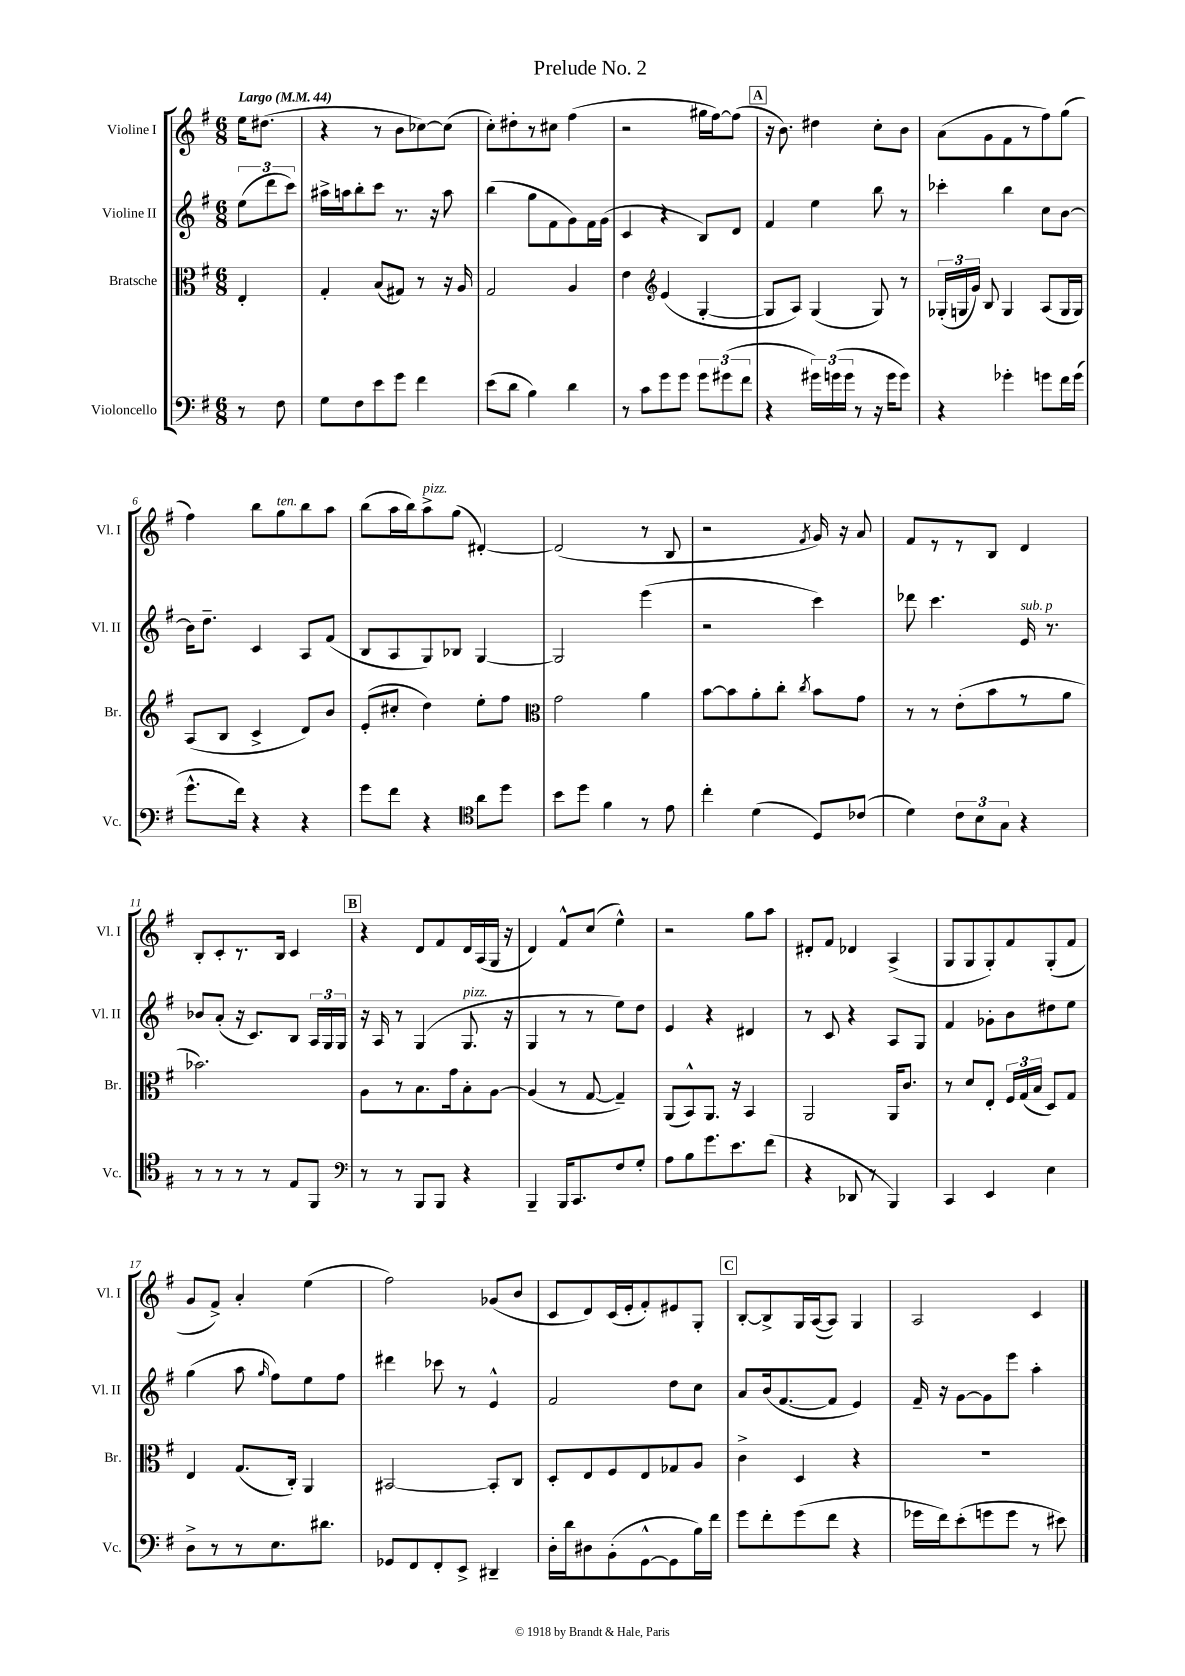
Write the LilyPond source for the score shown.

\header { title = "Prelude No. 2" }
<<
\new StaffGroup <<
\new Staff = "s0" \with { instrumentName = "Violine I" shortInstrumentName = "Vl. I" } {
    \clef treble \key g \major \numericTimeSignature \time 6/8 \partial 4 \tempo "Largo" 4 = 44
    \autoBeamOff e''16[ dis''8.]( |
    r4 r8 b'8[ ces''8~) ces''8]( |
    c''8[-.) dis''8-. r8 cis''8] fis''4( |
    r2 gis''16[ fis''16~) fis''8]( |
    \mark \markup { \box "A" } r16 b'8.) dis''4 c''8[-. b'8] |
    a'8[( g'8 fis'8 r8 fis''8) g''8]( |
    fis''4) b''8[ g''8^\markup { \italic "ten." } b''8 a''8] |
    b''8[( a''16 b''16) a''8->^\markup { \italic "pizz." } g''8]( dis'4~-.) |
    dis'2( r8 b8 |
    r2 \acciaccatura { fis'8 } g'16) r16 a'8 |
    fis'8[ r8 r8 b8] d'4 |
    b8[-. c'8-. r8. b16] c'4 |
    \mark \markup { \box "B" } r4 d'8[ fis'8 d'16 a16( g16] r16 |
    d'4) fis'8[-^ c''8]( e''4-^) |
    r2 g''8[ a''8] |
    dis'8[-. fis'8] des'4 a4->( |
    g8[ g8 g8-.) fis'8 g8-.( fis'8] |
    g'8[ fis'8]->) a'4-. e''4( |
    fis''2) ges'8[( b'8] |
    c'8[ d'8) c'16( e'16-. fis'8-.) eis'8 g8]-. |
    \mark \markup { \box "C" } b8[~-. b8-> g16 a16~( a8]) g4 |
    a2 c'4 \bar "|." |
}
\new Staff = "s1" \with { instrumentName = "Violine II" shortInstrumentName = "Vl. II" } {
    \clef treble \key g \major \numericTimeSignature \time 6/8 \partial 4
    \autoBeamOff \tuplet 3/2 { e''8[( d'''8 c'''8]) } |
    ais''16[-> a''16 b''8-. c'''8] r8. r16 a''8 |
    b''4( g''8[ fis'8 g'8) fis'16 g'16]( |
    c'4 r4 b8[) d'8] |
    \mark \markup { \box "A" } fis'4 e''4 b''8 r8 |
    ces'''4-. b''4 c''8[ b'8]~ |
    b'16[ d''8.]-- c'4 a8[ fis'8]( |
    b8[ a8 g8) bes8] g4~ |
    g2 e'''4( |
    r2 c'''4) |
    des'''8 c'''4. e'16^\markup { \italic "sub. p" } r8. |
    bes'8[ a'8]-.( r16 c'8.[) b8] \tuplet 3/2 { a16[ g16 g16] } |
    \mark \markup { \box "B" } r16 a16 r8 g4( g8.^\markup { \italic "pizz." } r16 |
    g4 r8 r8 e''8[) d''8] |
    e'4 r4 dis'4 |
    r8 c'8 r4 a8[ g8] |
    fis'4 ges'8[-. b'8 dis''8 e''8] |
    g''4( a''8 \grace { g''16 } fis''8[) e''8 fis''8] |
    dis'''4 ces'''8 r8 e'4-^ |
    fis'2 d''8[ c''8] |
    \mark \markup { \box "C" } a'8[ b'16( fis'8.~ fis'8] e'4) |
    fis'16-- r16 g'8[~ g'8 e'''8] a''4-. \bar "|." |
}
\new Staff = "s2" \with { instrumentName = "Bratsche" shortInstrumentName = "Br." } {
    \clef alto \key g \major \numericTimeSignature \time 6/8 \partial 4
    \autoBeamOff e4-. |
    g4-. b8[( gis8]) r8 r16 a16 |
    g2 a4 |
    e'4 \clef treble e'4( g4~-. |
    \mark \markup { \box "A" } g8[ a8]) g4( g8) r8 |
    \tuplet 3/2 { ges16[-.( g16 g'16]) } b8 g4 a8[( g16 g16]) |
    a8[( b8] c'4-> d'8[) b'8] |
    e'8[-.( cis''8]-. d''4) e''8[-. fis''8] |
    \clef alto g'2 a'4 |
    b'8[~ b'8 a'8-. c''8]-. \acciaccatura { c''8 } b'8[ g'8] |
    r8 r8 e'8[-.( b'8 r8 a'8] |
    bes'2.) |
    \mark \markup { \box "B" } a8[ r8 b8. g'16 b8-. a8]~ |
    a4( r8 g8~ g4--) |
    a,8[( b,8-^) a,8.] r16 b,4 |
    a,2 a,16[ c'8.] |
    r8 d'8[ e8]-. \tuplet 3/2 { fis16[ g16( b16] } d8[) g8] |
    e4 g8.[( c16]-.) a,4 |
    bis,2~ bis,8[-. c8] |
    d8[-. e8 fis8 e8 ges8 a8] |
    \mark \markup { \box "C" } c'4-> d4 r4 |
    R2. \bar "|." |
}
\new Staff = "s3" \with { instrumentName = "Violoncello" shortInstrumentName = "Vc." } {
    \clef bass \key g \major \numericTimeSignature \time 6/8 \partial 4
    \autoBeamOff r8 fis8 |
    g8[ fis8 e'8 g'8] fis'4 |
    e'8[( d'8] b4) d'4 |
    r8 c'8[ g'8 g'8] \tuplet 3/2 { g'8[ gis'8( fis'8] } |
    \mark \markup { \box "A" } r4 \tuplet 3/2 { gis'16[) g'16( g'16] } r8 r16 g'16[ g'8]) |
    r4 ges'4-. g'8[ fis'16 g'16]( |
    g'8.[-^ fis'16]) r4 r4 |
    g'8[ fis'8] r4 \clef tenor a'8[ d''8] |
    b'8[ d''8] fis'4 r8 e'8 |
    c''4-. d'4( d8[) ces'8]( |
    d'4) \tuplet 3/2 { c'8[ b8 g8] } r4 |
    r8 r8 r8 r8 e8[ fis,8] |
    \mark \markup { \box "B" } \clef bass r8 r8 b,,8[ b,,8] r4 |
    b,,4-- b,,16[ c,8. fis8 g8]-. |
    a8[ b8 g'8. e'8. fis'8]( |
    r4 des,8 r8 b,,4) |
    c,4 e,4 e4 |
    d8[-> r8 r8 e8. dis'8.] |
    ges,8[ fis,8 fis,8-. e,8]-> dis,4-- |
    d16[-. d'16 dis8 b,8-.( g,8~-^ g,8 b16) fis'16] |
    \mark \markup { \box "C" } g'8[ fis'8-. g'8( fis'8] r4 |
    ges'16[ fis'16) e'8-.( g'8 g'8] r8 eis'8) \bar "|." |
}
>>
>>
